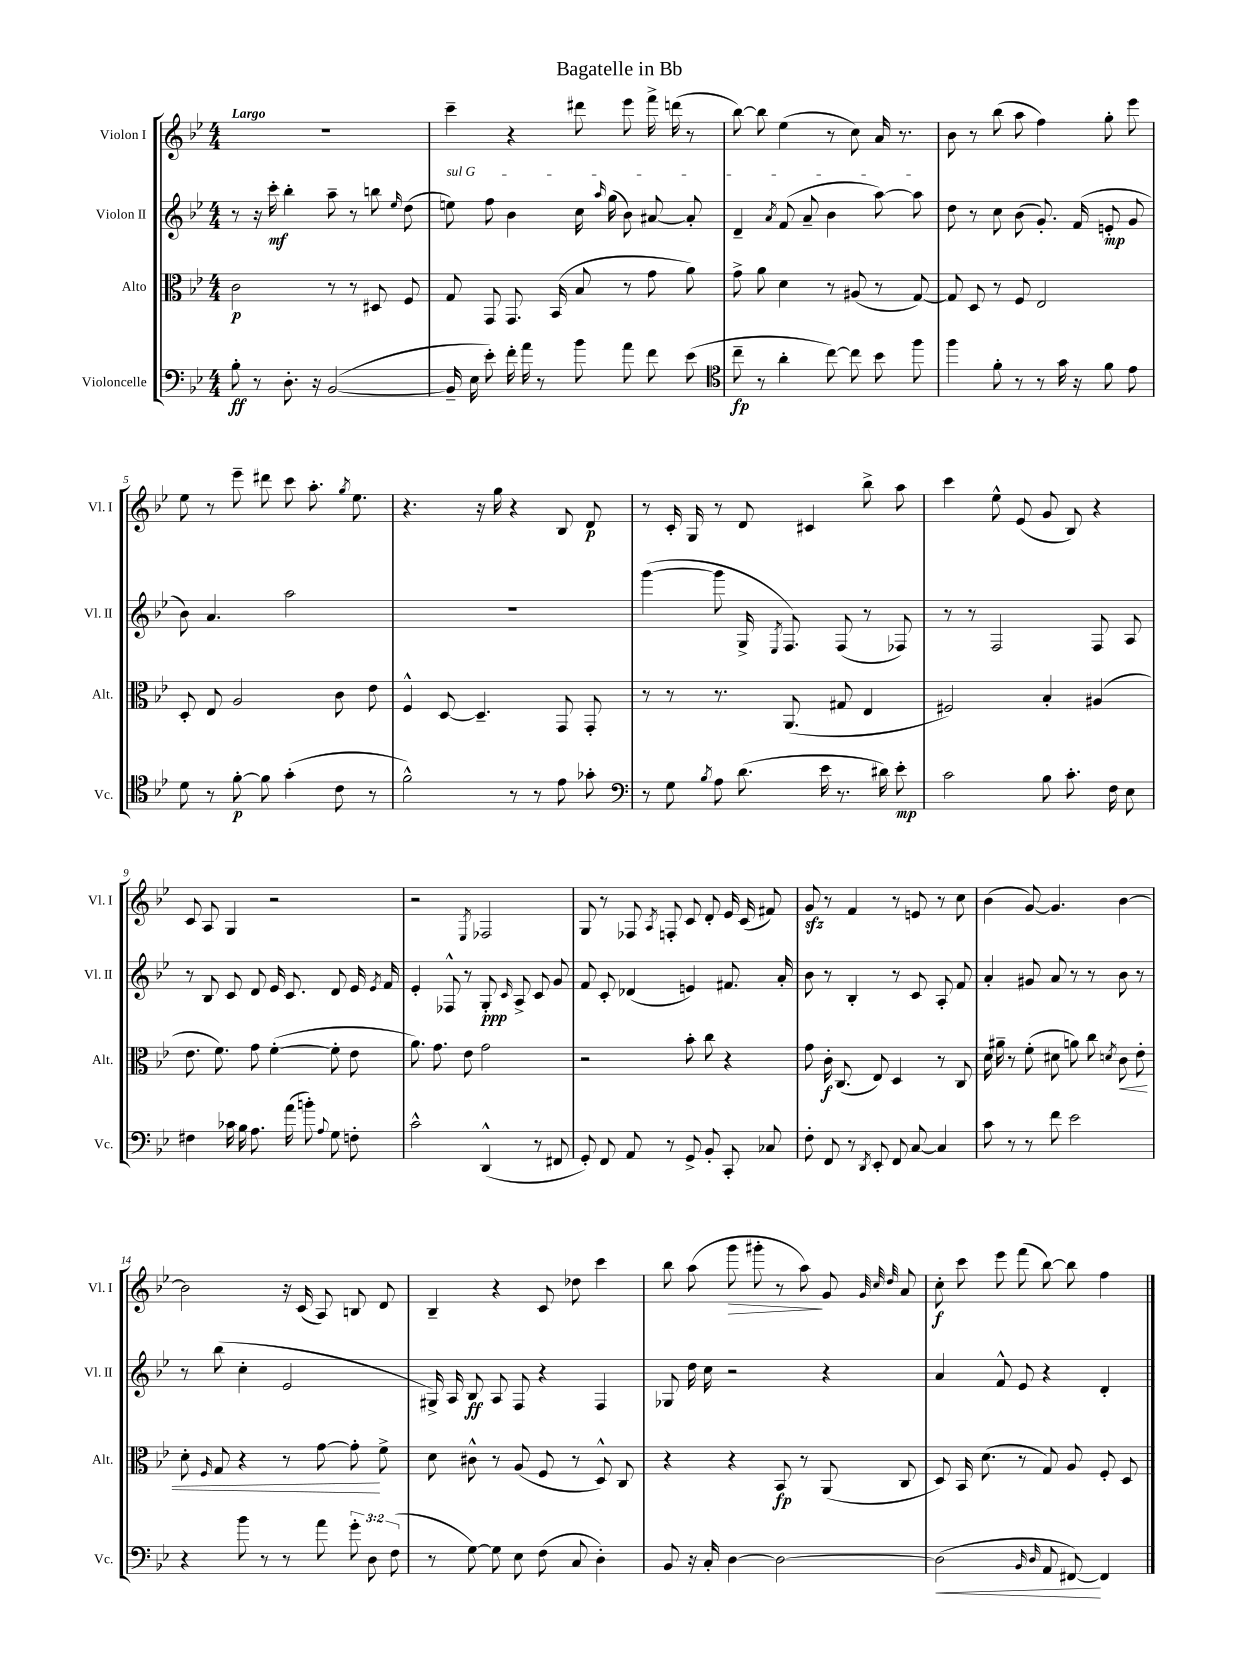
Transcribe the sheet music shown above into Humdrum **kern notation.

**kern	**kern	**kern	**kern
*staff4	*staff3	*staff2	*staff1
*clefF4	*clefC3	*clefG2	*clefG2
*k[b-e-]	*k[b-e-]	*k[b-e-]	*k[b-e-]
*M4/4	*M4/4	*M4/4	*M4/4
8B-'\	2c\	8r	1r
8r	.	16r	.
.	.	16ccc'\	.
8.D'\	.	4bb-'\	.
16r	.	.	.
([2BB-/	8r	8aa~\	.
.	8r	8r	.
.	8D#/	8bb\	.
.	.	16qqee-/	.
.	8F/	(8dd\	.
=	=	=	=
16BB-~/]	8G/	8ee\)	4ccc~\
16E-\	.	.	.
8e-'\)	8GG/	8ff\	.
16f'\	8.GG/	4b-\	4r
16a\	.	.	.
8r	.	.	.
.	(16BB-/	.	.
8b-\	8B-/	16cc\	8ddd#\
.	.	16qqaa/	.
.	.	(16gg\	.
8a\	8r	8b-\)	8eee-\
8f\	8g\	[8a#/	16fff^\
.	.	.	(16ddd\
(8e-\	8a\)	8a#'/]	8r
=	=	=	=
*clefC4	*	*	*
8cc~\	8g^\	4d~/	[8bb-\)
8r	8a\	.	8bb-\]
.	.	8qa/	.
4a'\	4d\	(8f/	(4ee-\
.	.	8a~/	.
[8cc\)	8r	4b-\	8r
8cc\]	(8A#/	.	8cc\)
8b-\	8r	[8aa\)	16a/
.	.	.	8.r
8ff\	[8G/)	8aa\]	.
=	=	=	=
4ff\	8G/]	8dd\	8b-\
.	8D/	8r	8r
8f'\	8r	8cc\	(8bb-\
8r	8F/	(8b-\	8aa\
8r	2E-/	8.g'/)	4ff\)
16g\	.	.	.
16r	.	(16f/	.
8f\	.	8e'/	8gg'\
8e-\	.	8g/	8eee-\
=	=	=	=
8d\	8D'/	8b-\)	8ee-\
8r	8E-/	4.a/	8r
[8f'\	2A/	.	8eee-~\
8f\]	.	.	8ddd#\
(4g'\	.	2aa\	8ccc\
.	.	.	8.aa'\
8c\	8c\	.	.
.	.	.	8qgg/
.	.	.	8.ee-\
8r	8e-\	.	.
=	=	=	=
2f^^\)	4F^^/	1r	4.r
.	[8D/	.	.
.	4.D~/]	.	16r
.	.	.	16gg\
8r	.	.	4r
8r	.	.	.
8e-\	8GG/	.	8B-/
8g-'\	8GG'/	.	8d/
=	=	=	=
*clefF4	*	*	*
8r	8r	([4ggg\	8r
8G\	8r	.	16c'/
.	.	.	16G/
8qB-/	.	.	.
8A\	8.r	8ggg\]	8r
(8.d\	.	16G^/	8d/
.	.	8qE-/	.
.	(8.AA/	8.F/)	.
.	.	.	4c#/
16e-\	.	.	.
8.r	8G#/	(8F/	.
.	4E-/	8r	8bb-^\
16d#\)	.	.	.
8e-'\	.	8F-/)	8aa\
=	=	=	=
2c\	2F#/)	8r	4ccc\
.	.	8r	.
.	.	2F/	8ee-^^\
.	.	.	(8e-/
8B-\	4B-'/	.	8g/
8.c'\	.	.	8B-/)
.	(4A#/	8F/	4r
16F\	.	.	.
8E-\	.	8A/	.
=	=	=	=
4F#\	8.e-\	8r	8c/
.	.	8B-/	8A/
.	8.f\)	.	.
16c-\	.	8c/	4G/
16B-\	.	.	.
8.A\	8g\	8d/	.
.	([4f'\	16e-/	2r
(16a\	.	8.c/	.
8b'\)	.	.	.
8qqA/	.	.	.
8G\	8f'\]	8d/	.
8F'\	8e-\	16e-/	.
.	.	8qe-/	.
.	.	16f/	.
=	=	=	=
2c^^\	8.a\)	4e-'/	2r
.	8.g\	.	.
.	.	8F-^^/	.
.	8e-\	8r	.
.	.	.	8qE-/
(4DD^^/	2g\	8G'/	2F-/
.	.	16qqc/	.
.	.	8A^/	.
8r	.	8c/	.
8FF#/	.	8g/	.
=	=	=	=
8GG'/)	2r	8f/	8G/
8FF/	.	8c'/	8r
8AA/	.	(4d-/	8F-/
.	.	.	8qA/
8r	.	.	8F'/
8GG^/	8b-'\	4e/)	8c/
8BB-'/	8cc\	.	8d'/
8CC'/	4r	8.f#/	16e-/
.	.	.	(16c/
8C-/	.	.	8f#/)
.	.	16a'/	.
=	=	=	=
8F'\	8g\	8b-\	8g/
8FF/	16c'\	8r	8r
.	(8.C/	.	.
8r	.	4B-'/	4f/
8qDD/	.	.	.
8EE-'/	8E-/)	.	.
8FF/	4D/	8r	8r
[8C/	.	8c/	8e/
4C/]	8r	8A'/	8r
.	8C/	8f/	8cc\
=	=	=	=
8c\	16d\	4a'/	(4b-\
.	16a#~\	.	.
8r	8r	.	.
8r	(8f'\	8g#/	[8g/)
8f\	8d#\	8a/	4.g/]
2e-\	8a\)	8r	.
.	8cc\	8r	.
.	8qd/	.	.
.	8c\	8b-\	[4b-\
.	8e-'\	8r	.
=	=	=	=
4r	8d'\	8r	2b-\]
.	16qqF/	.	.
.	8G/	(8bb-\	.
8b-\	4r	4cc'\	.
8r	.	.	.
8r	8r	2e-/	16r
.	.	.	(16c/
8a\	[8g\	.	8A/)
12g'\	8g'\]	.	8B/
12D\	.	.	.
.	8f^\	.	8d/
(12F\	.	.	.
=	=	=	=
8r	8d\	16G#^/)	4B-~/
.	.	16A/	.
[8G\)	8c#^^\	8B-/	.
8G\]	8r	8A/	4r
8E-\	(8A/	8F/	.
(8F\	8F/	4r	8c/
8C/	8r	.	8dd-\
4D'\)	8D^^/)	4F/	4ccc\
.	8C/	.	.
=	=	=	=
8BB-/	4r	8G-/	8bb-\
16r	.	16dd\	(8aa\
16C'/	.	16cc\	.
[4D\	4r	2r	8ggg\
.	.	.	8ggg#'\
2D\_	8BB-/	.	8r
.	8r	.	8aa\)
.	(8AA/	4r	8g/
.	.	.	32qqg/
.	.	.	32qqcc/
.	.	.	32qqdd/
.	8C/	.	8a/
=	=	=	=
(2D\]	8D/)	4a/	8cc'\
.	16BB-/	.	8ccc\
.	(8.d\	.	.
.	.	8f^^/	8eee-\
.	8r	8e-/	(8fff\
16qqBB-/	.	.	.
16qqD/	.	.	.
8AA/	8G/)	4r	[8bb-\)
[8FF#/)	8A/	.	8bb-\]
4FF#/]	8F'/	4d'/	4ff\
.	8D/	.	.
==	==	==	==
*-	*-	*-	*-
